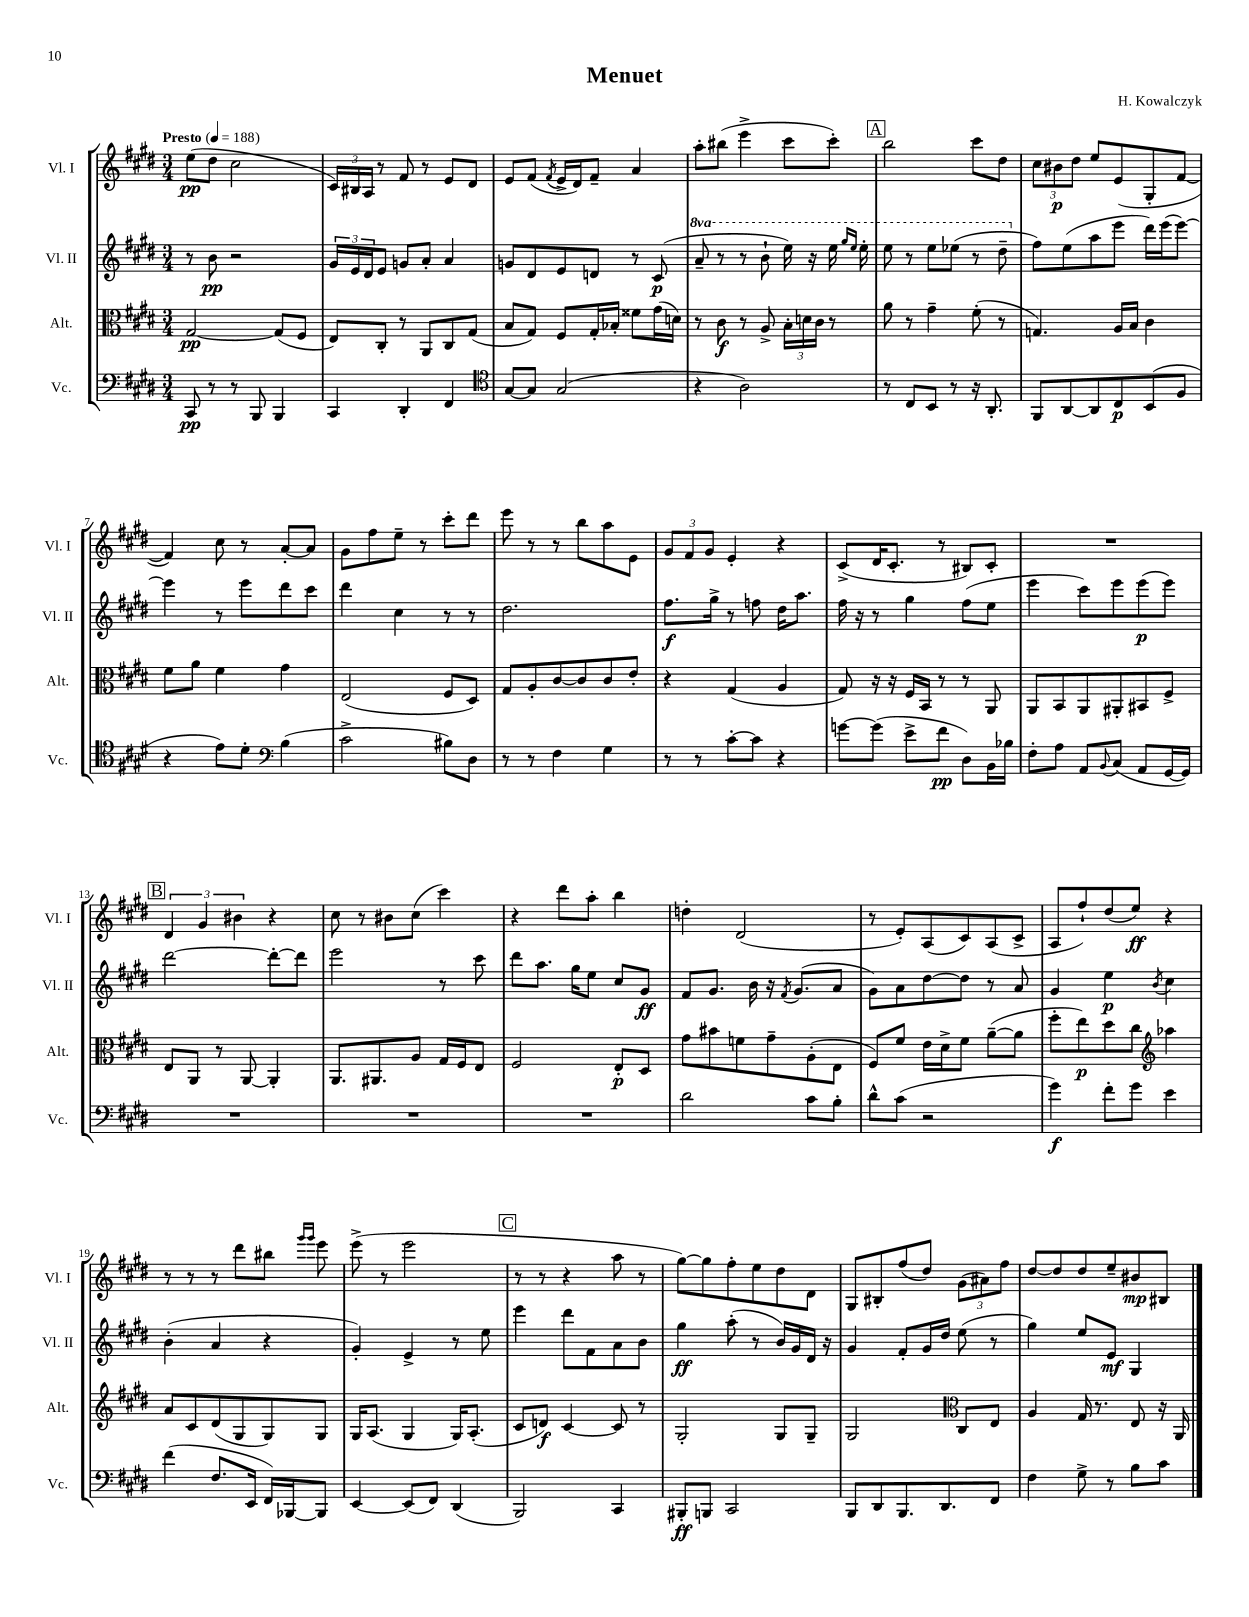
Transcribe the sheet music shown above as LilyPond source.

\header { title = "Menuet" composer = "H. Kowalczyk" }
<<
\new StaffGroup <<
\new Staff = "s0" \with { instrumentName = "Vl. I" shortInstrumentName = "Vl. I" } {
    \clef treble \key e \major \numericTimeSignature \time 3/4 \tempo "Presto" 4 = 188
    e''8\pp( dis''8 cis''2 |
    \tuplet 3/2 { cis'16) bis16 a16 } r8 fis'8 r8 e'8 dis'8 |
    e'8 fis'8( \acciaccatura { fis'8 } e'16-> dis'16) fis'8-- a'4 |
    a''8-. bis''8( e'''4-> cis'''8 cis'''8-.) |
    \mark \markup { \box "A" } b''2 cis'''8 dis''8 |
    \tuplet 3/2 { cis''8 bis'8\p dis''8 } e''8 e'8( gis8-. fis'8~ |
    fis'4) cis''8 r8 a'8~-. a'8 |
    gis'8 fis''8 e''8-- r8 cis'''8-. dis'''8 |
    e'''8 r8 r8 b''8 a''8 e'8 |
    \tuplet 3/2 { gis'8 fis'8 gis'8 } e'4-. r4 |
    cis'8->( dis'16 cis'8.-. r8 bis8) cis'8-. |
    R2. |
    \mark \markup { \box "B" } \tuplet 3/2 { dis'4 gis'4 bis'4 } r4 |
    cis''8 r8 bis'8 cis''8( cis'''4) |
    r4 dis'''8 a''8-. b''4 |
    d''4-. dis'2( |
    r8 e'8-.) a8( cis'8) a8( cis'8-> |
    a8 fis''8-!) dis''8( e''8\ff) r4 |
    r8 r8 r8 dis'''8 bis''8 \grace { gis'''16 gis'''16 } e'''8 |
    e'''8->( r8 e'''2 |
    \mark \markup { \box "C" } r8 r8 r4 a''8 r8 |
    gis''8~) gis''8 fis''8-. e''8 dis''8 dis'8 |
    gis8 bis8-. fis''8( dis''8) \tuplet 3/2 { gis'8( ais'8) fis''8 } |
    dis''8~ dis''8 dis''8 e''8-- bis'8\mp bis8 \bar "|." |
}
\new Staff = "s1" \with { instrumentName = "Vl. II" shortInstrumentName = "Vl. II" } {
    \clef treble \key e \major \numericTimeSignature \time 3/4 \set Staff.ottavationMarkups = #ottavation-simple-ordinals
    r8 b'8\pp r2 |
    \tuplet 3/2 { gis'16 e'16 dis'16 } e'8 g'8 a'8-. a'4 |
    g'8 dis'8 e'8 d'8 r8 cis'8\p( |
    \ottava #1 a''8-- r8 r8 b''8-! e'''16) r16 e'''16 \grace { gis'''16 e'''16 } e'''16-. |
    \mark \markup { \box "A" } e'''8 r8 e'''8 ees'''8( r8 dis'''8-- \ottava #0 |
    fis''8) e''8( a''8 e'''8 dis'''16) e'''16( e'''8~) |
    e'''4 r8 e'''8 dis'''8 cis'''8 |
    dis'''4 cis''4 r8 r8 |
    dis''2. |
    fis''8.\f gis''16-> r8 f''8 dis''16 a''8. |
    fis''16 r16 r8 gis''4 fis''8( e''8 |
    e'''4 cis'''8) e'''8 e'''8\p( e'''8) |
    \mark \markup { \box "B" } dis'''2~ dis'''8~-. dis'''8 |
    e'''2 r8 cis'''8 |
    dis'''8 a''8. gis''16 e''8 cis''8 gis'8\ff |
    fis'8 gis'8. b'16 r16 \acciaccatura { fis'8 } gis'8.( a'8 |
    gis'8) a'8 dis''8~ dis''8 r8 a'8 |
    gis'4 e''4\p \acciaccatura { b'8 } cis''4 |
    b'4-.( a'4 r4 |
    gis'4-.) e'4-> r8 e''8 |
    \mark \markup { \box "C" } e'''4 dis'''8 fis'8 a'8 b'8 |
    gis''4\ff a''8-.( r8 b'16) gis'16 dis'16 r16 |
    gis'4 fis'8-. gis'16 dis''16 e''8( r8 |
    gis''4) e''8 e'8\mf gis4 \bar "|." |
}
\new Staff = "s2" \with { instrumentName = "Alt." shortInstrumentName = "Alt." } {
    \clef alto \key e \major \numericTimeSignature \time 3/4
    gis2~\pp gis8( fis8 |
    e8) cis8-. r8 a,8 cis8 gis8( |
    b8 gis8) fis8 gis16-. bes16-. fisis'8 gis'16( d'16) |
    r8 cis'8\f r8 a8-> \tuplet 3/2 { b16-. d'16 cis'16 } r8 |
    \mark \markup { \box "A" } a'8 r8 gis'4-- fis'8-.( r8 |
    g4.) a16 b16 cis'4 |
    fis'8 a'8 fis'4 gis'4 |
    e2( fis8 dis8) |
    gis8 a8-. cis'8~ cis'8 cis'8 e'8-. |
    r4 gis4( a4 |
    gis8) r16 r16 fis16 b,16 r8 r8 a,8 |
    a,8 b,8 a,8 ais,8-. bis,8 fis8-> |
    \mark \markup { \box "B" } e8 a,8 r8 a,8~ a,4-. |
    a,8. ais,8. a8 gis16 fis16 e8 |
    fis2 e8-.\p dis8 |
    gis'8 bis'8 f'8 gis'8-- a8-.( e8 |
    fis8) fis'8 e'16 dis'16-> fis'8 a'8~--( a'8 |
    fis''8-. e''8\p) dis''8 cis''8 \clef treble aes''4 |
    a'8 cis'8 dis'8( gis8 gis8) gis8 |
    gis16 a8.( gis4 gis16) a8.-.( |
    \mark \markup { \box "C" } cis'8 d'8\f) cis'4~ cis'8 r8 |
    gis2-. gis8 gis8-- |
    gis2 \clef alto cis8 e8 |
    a4 gis16 r8. e8 r16 a,16 \bar "|." |
}
\new Staff = "s3" \with { instrumentName = "Vc." shortInstrumentName = "Vc." } {
    \clef bass \key e \major \numericTimeSignature \time 3/4
    cis,8\pp r8 r8 b,,8 b,,4 |
    cis,4 dis,4-. fis,4 |
    \clef tenor gis8~ gis8 gis2( |
    r4 a2) |
    \mark \markup { \box "A" } r8 cis8 b,8 r8 r16 a,8.-. |
    fis,8 a,8~ a,8 cis8\p b,8( fis8 |
    r4 e'8) dis'8-. \clef bass b4( |
    cis'2-> bis8) dis8 |
    r8 r8 fis4 gis4 |
    r8 r8 cis'8~-. cis'8 r4 |
    g'8~ g'8( e'8-> fis'8\pp dis8) b,16 bes16 |
    fis8-. a8 a,8 \appoggiatura { b,8 } cis8( a,8 gis,16~ gis,16) |
    \mark \markup { \box "B" } R2. |
    R2. |
    R2. |
    dis'2 cis'8 b8-. |
    dis'8-^ cis'8( r2 |
    gis'4\f) fis'8-. gis'8 e'4 |
    fis'4( fis8. e,16 fis,16) bes,,16~ bes,,8 |
    e,4~ e,8( fis,8) dis,4( |
    \mark \markup { \box "C" } b,,2) cis,4 |
    bis,,8-.\ff b,,8 cis,2 |
    b,,8 dis,8 b,,8. dis,8. fis,8 |
    fis4 gis8-> r8 b8 cis'8 \bar "|." |
}
>>
>>
